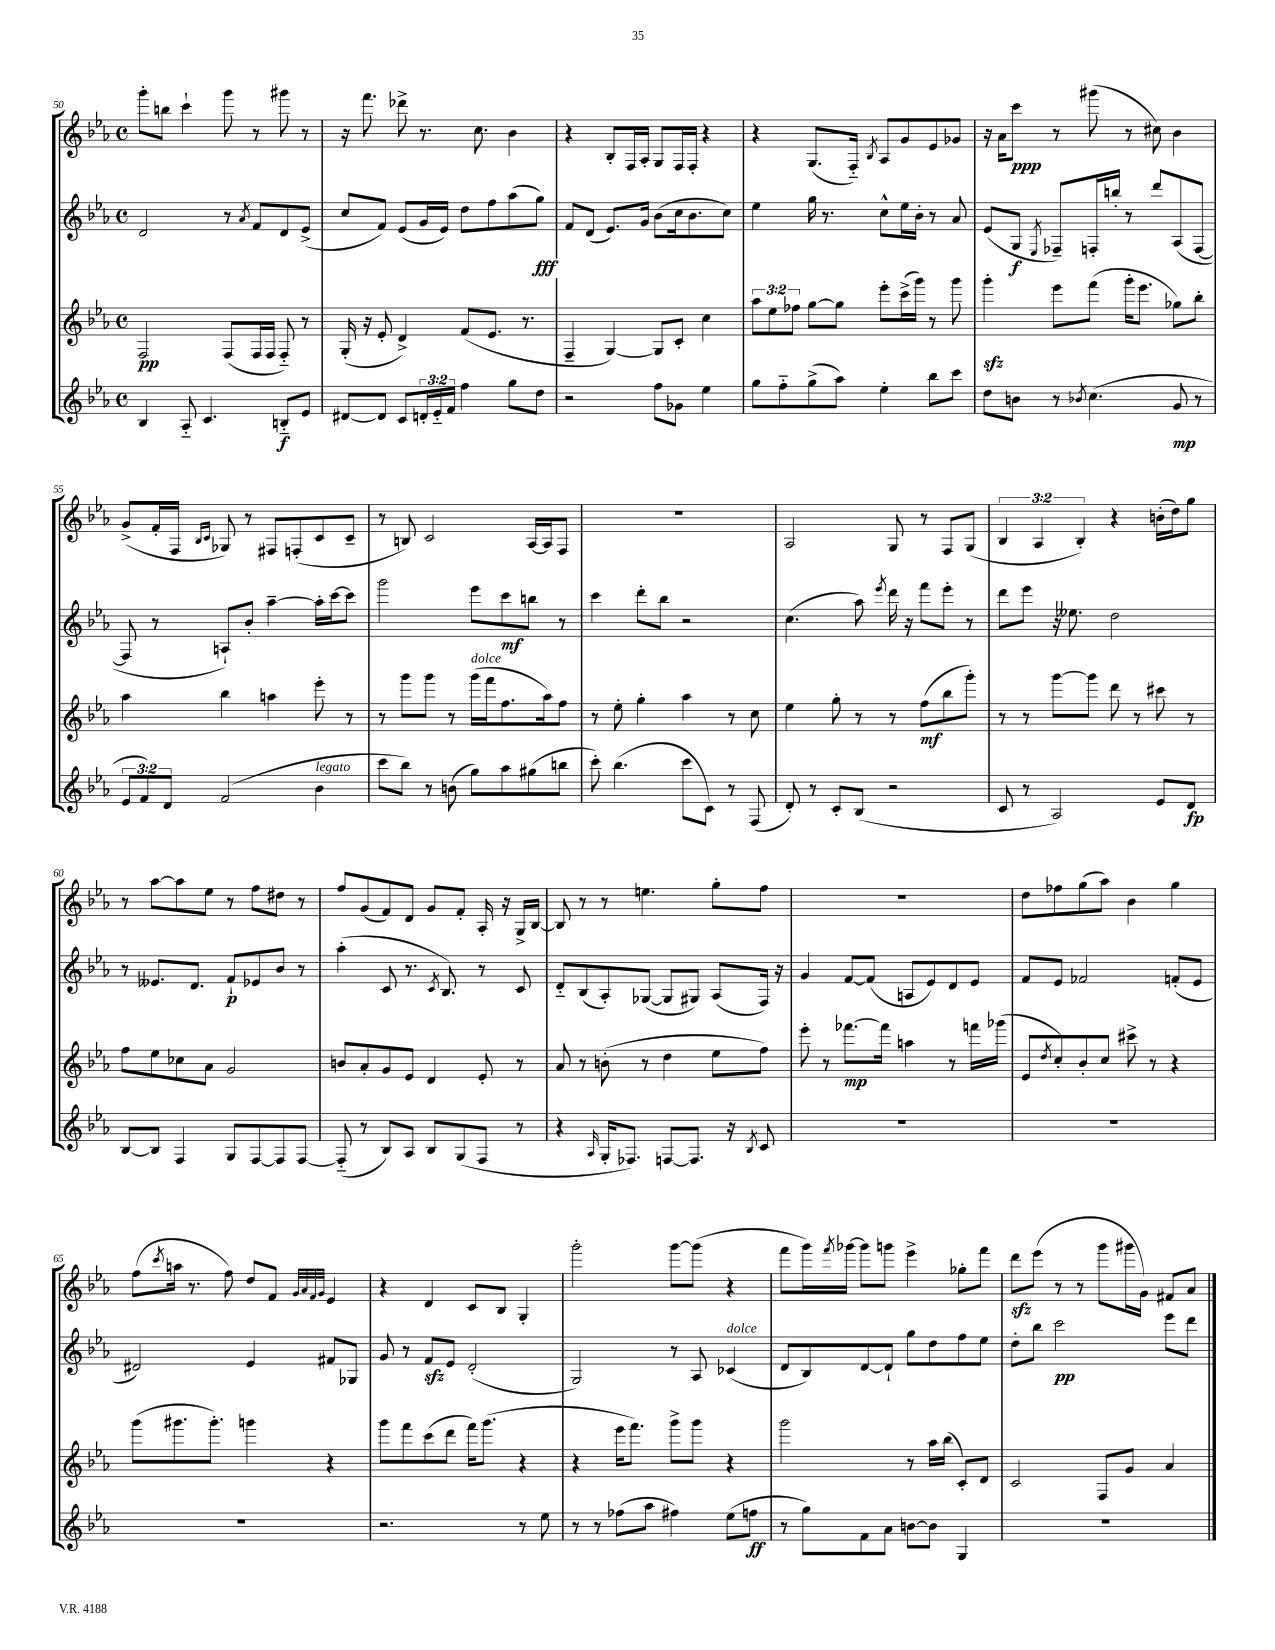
<<
\new StaffGroup <<
\new Staff = "s0" {
    \clef treble \key ees \major \defaultTimeSignature \time 4/4 \override Staff.TupletNumber.text = #tuplet-number::calc-fraction-text
    g'''8-. b''8 c'''4-! g'''8 r8 gis'''8 r8 |
    r16 f'''8. des'''8-> r8. c''8. bes'4 |
    r4 bes8-. f16 aes16-. g8 f16 f16-. r4 |
    r4 g8.( f16-_) \acciaccatura { bes8 } aes8 g'8 ees'8 ges'8 |
    r16 aes'16 c'''8\ppp r8 gis'''8( r8 cis''8) bes'4 |
    g'8->( f'16-. f16 \grace { bes16 c'16 } ges8) r8 fis8 f8-.( c'8 c'8-- |
    r8 b8) c'2 aes16~ aes16 f8 |
    R1 |
    aes2 g8 r8 f8 g8( |
    \tuplet 3/2 { bes4 aes4 bes4-.) } r4 b'16-.( d''16) g''8 |
    r8 aes''8~ aes''8 ees''8 r8 f''8 dis''8 r8 |
    f''8 g'8( f'8) d'8 g'8 f'8-. aes16-. r16 g16-> bes16~ |
    bes8 r8 r8 e''4. g''8-. f''8 |
    R1 |
    d''8 fes''8 g''8( aes''8) bes'4 g''4 |
    f''8( \acciaccatura { c'''8 } a''16 r8. f''8) d''8 f'8 \grace { g'32 aes'32 f'32 g'32 } ees'4 |
    r4 d'4 c'8 bes8 g4-. |
    g'''2-. g'''8~ g'''8( r4 |
    f'''8 g'''16) \acciaccatura { f'''8 } ges'''16~ ges'''8 g'''8 ees'''4-> ges''8-. f'''8 |
    d'''8\sfz ees'''8( r8 r8 g'''8 gis'''16 g'16) fis'8 aes'8 \bar "|." |
}
\new Staff = "s1" {
    \clef treble \key ees \major \defaultTimeSignature \time 4/4
    d'2 r8 \acciaccatura { aes'8 } f'8 d'8 ees'8->( |
    c''8 f'8) ees'8( g'16 ees'16) d''8 f''8 aes''8( g''8\fff) |
    f'8 d'8( ees'8.) g'16 bes'8( c''16 bes'8. c''8) |
    ees''4 g''16 r8. c''8-^ ees''16 bes'16-. r8 aes'8 |
    ees'8( g8\f \acciaccatura { ees8 } fes8--) f16-. b''16-. r8 d'''8 aes8( f8~ |
    f8 r8 a8-!) bes'8-. aes''4~-- aes''16-. c'''16~ c'''8 |
    g'''2 ees'''8 c'''8\mf b''8 r8 |
    c'''4 d'''8-. bes''8 r2 |
    c''4.( aes''8) \acciaccatura { ees'''8 } d'''16 r16 f'''8 ees'''8-. r8 |
    d'''8 ees'''8 r16 eeses''8. d''2 |
    r8 eeses'8. d'8. f'8-!\p ees'8 bes'8 r8 |
    aes''4-.( c'8 r8. \acciaccatura { c'8 } bes8.) r8 c'8 |
    d'8-_ bes8( aes8-.) ges8~( ges8 gis8) aes8( f16) r16 |
    g'4 f'8~ f'8( a8 ees'8) d'8 ees'8 |
    f'8 ees'8 fes'2 f'8-.( ees'8 |
    dis'2) ees'4 fis'8 ges8 |
    g'8 r8 f'8\sfz ees'8 d'2-.( |
    g2) r8 aes8 ces'4^\markup { \italic "dolce" }( |
    d'8 bes8) d'8~ d'8-! g''8 d''8 f''8 ees''8 |
    d''8-. bes''8 c'''2\pp ees'''8 d'''8 \bar "|." |
}
\new Staff = "s2" {
    \clef treble \key ees \major \defaultTimeSignature \time 4/4 \override Staff.TupletNumber.text = #tuplet-number::calc-fraction-text
    f2\pp f8( f16 f16 f8-_) r8 |
    g16-.( r16 ees'8-. d'4->) f'8( ees'8. r8. |
    f4-- g4~) g8 c'8-. c''4 |
    \tuplet 3/2 { aes''8 ees''8 fes''8 } g''8~ g''8 ees'''8-. c'''16->( g'''16) r8 g'''8 |
    g'''4-.\sfz ees'''8 f'''8( g'''16-. ees'''8. ges''8) bes''8-. |
    aes''4 bes''4 a''4 ees'''8-. r8 |
    r8 g'''8 g'''8 r8 g'''16^\markup { \italic "dolce" }( f'''16 f''8. aes''16) f''8 |
    r8 ees''8-. g''4-. aes''4 r8 c''8 |
    ees''4 g''8-. r8 r8 f''8\mf( bes''8 g'''8-.) |
    r8 r8 g'''8~ g'''8 d'''8 r8 cis'''8 r8 |
    f''8 ees''8 ces''8 aes'8 g'2 |
    b'8 aes'8-. g'8 ees'8 d'4 ees'8-. r8 |
    aes'8 r8 b'8-.( r8 d''4 ees''8 f''8) |
    ees'''8-. r8 fes'''8.~\mp fes'''16 a''4 r8 f'''16 ges'''16( |
    ees'8 \acciaccatura { d''8 } c''8-.) bes'8-. c''8 cis'''8-> r8 r4 |
    g'''8( gis'''8. gis'''8.-.) g'''4 r4 |
    g'''8 f'''8 c'''8( d'''8 f'''16) g'''8.( r4 |
    r4 ees'''16 f'''8.) g'''8-> g'''8 r4 |
    g'''2 r8 aes''16 bes''16( c'8-.) d'8 |
    c'2 f8 g'8 aes'4 \bar "|." |
}
\new Staff = "s3" {
    \clef treble \key ees \major \defaultTimeSignature \time 4/4 \override Staff.TupletNumber.text = #tuplet-number::calc-fraction-text
    bes4 aes8-_ c'4. b8-_\f ees'8 |
    dis'8~ dis'8 c'8 \tuplet 3/2 { d'16-. ees'16-_ f'16 } f''4 g''8 d''8 |
    r2 f''8 ges'8 ees''4 |
    g''8 f''8-_ g''8->( aes''8) ees''4-. bes''8 c'''8 |
    d''8 b'8 r8 \acciaccatura { bes'8 } c''4.( g'8\mp r8 |
    \tuplet 3/2 { ees'8 f'8) d'8 } f'2( bes'4^\markup { \italic "legato" } |
    c'''8 bes''8) r8 b'8( g''8) aes''8 gis''8( b''8 |
    c'''8-.) bes''4.( c'''8 c'8) r8 f8( |
    d'8-.) r8 c'8-. bes8( r2 |
    c'8 r8 aes2) ees'8 d'8\fp |
    bes8~ bes8 f4 g8 f8~ f8 f8~ |
    f8-_( r8 bes8) aes8 bes8 g8( f8 r8 |
    r4 \grace { aes16 } g16-. fes8.) f8~ f8. r16 \acciaccatura { bes8 } c'8 |
    R1 |
    R1 |
    R1 |
    r2. r8 ees''8 |
    r8 r8 fes''8( aes''8 fis''4) ees''8( f''8\ff |
    r8 g''8) f'8 aes'8 b'8~ b'8 g4 |
    R1 \bar "|." |
}
>>
>>
\layout { \context { \Score currentBarNumber = #50 } }
